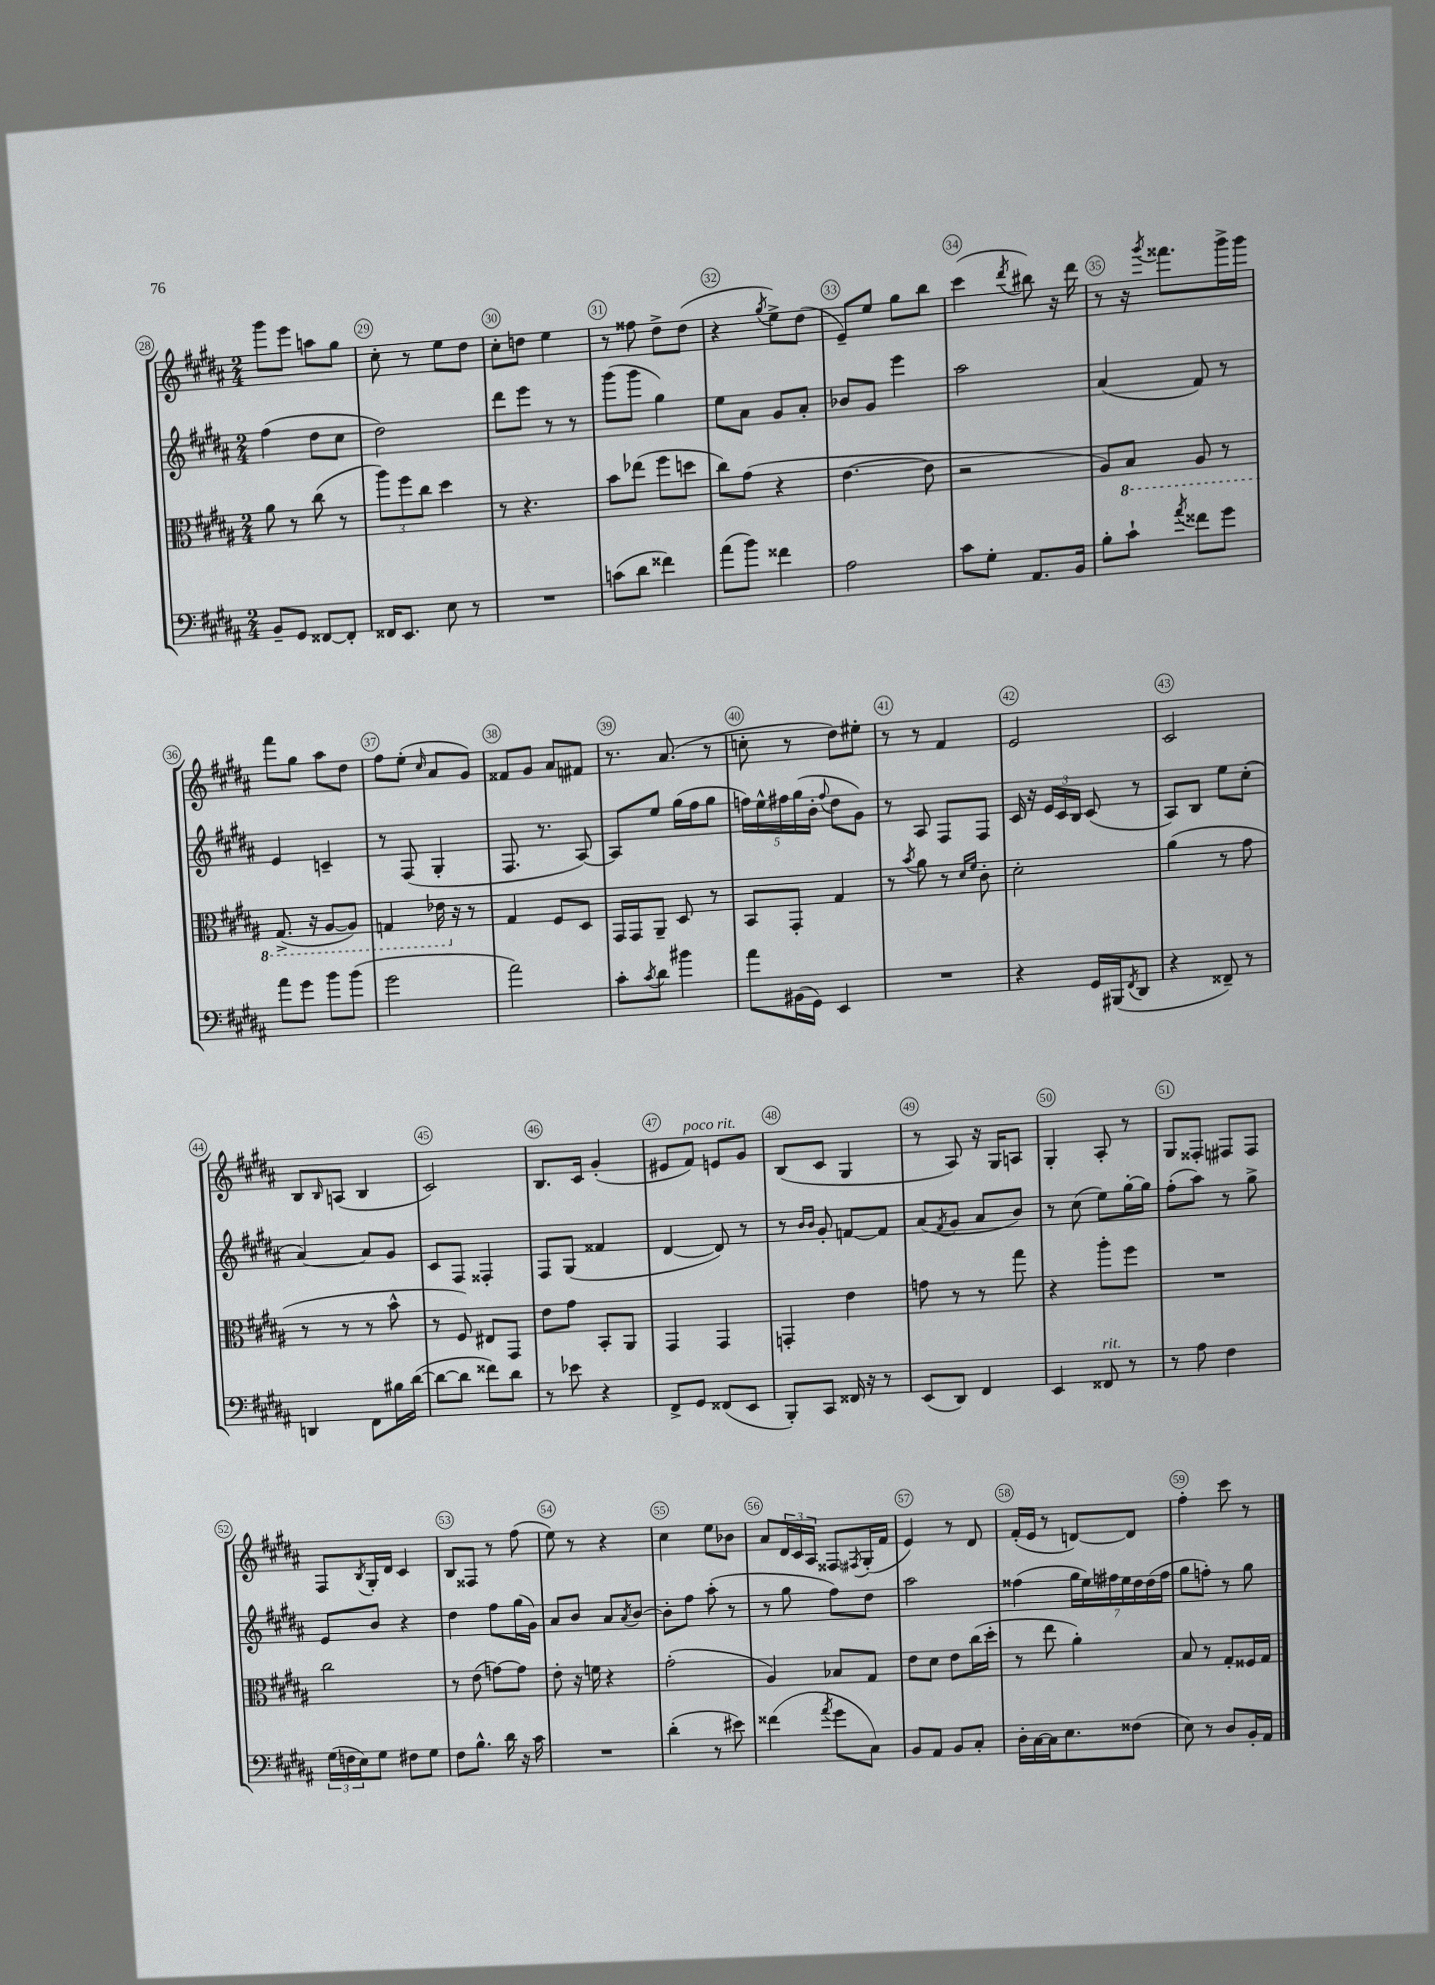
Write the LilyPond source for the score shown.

<<
\new StaffGroup <<
\new Staff = "s0" {
    \clef treble \key b \major \numericTimeSignature \time 2/4
    gis'''8 e'''8 a''8 gis''8 |
    cis''8-. r8 e''8 dis''8 |
    cis''8-. d''8 e''4 |
    r8 fisis''8 dis''8-> dis''8( |
    r4 \acciaccatura { gis''8 } e''8->) dis''8( |
    e'8--) e''8 gis''8 b''8 |
    cis'''4( \acciaccatura { dis'''8 } bis''8) r16 dis'''16 |
    r8 r16 \acciaccatura { gis'''8 } fisis'''8. gis'''16-> gis'''16 |
    fis'''8 gis''8 ais''8 dis''8 |
    fis''8 e''8-.( \grace { cis''16 } ais'8 gis'8) |
    fisis'8 gis'8 ais'8 fis'8 |
    r8. ais'8.( r8 |
    c''8-. r8 dis''8) eis''8-. |
    r8 r8 fis'4 |
    e'2 |
    cis'2 |
    b8 \grace { b16 } a8( b4 |
    cis'2) |
    b8. cis'16 gis'4-.( |
    eis'8 fis'8^\markup { \italic "poco rit." }) e'8 gis'8 |
    b8( cis'8 gis4 |
    r8 ais8) r16 gis16 a8 |
    gis4-. ais8-. r8 |
    gis8 fisis8-. fis8 fis8 |
    fis8 \acciaccatura { b8 } gis16-. dis'16 cis'4 |
    b8 fisis8 r8 fis''8( |
    e''8) r8 r4 |
    cis''4 e''8 bes'8 |
    ais'8 \tuplet 3/2 { dis'16 cis'16 ais16 } fisis8 \acciaccatura { fis8 } gis16-.( fis'16 |
    e'4) r8 dis'8 |
    fis'16-.( e'16 r8 d'8~) d'8 |
    fis''4-. cis'''8 r8 \bar "|." |
}
\new Staff = "s1" {
    \clef treble \key b \major \numericTimeSignature \time 2/4
    fis''4( dis''8 cis''8 |
    dis''2) |
    dis'''8 e'''8 r8 r8 |
    gis'''8( gis'''8 gis''4) |
    e''8 ais'8 gis'8 ais'8-. |
    bes'8 gis'8 e'''4 |
    ais''2 |
    ais'4( fis'8) r8 |
    e'4 c'4-- |
    r8 fis8( gis4-. |
    fis8. r8. ais8~) |
    ais8 e''8 gis''16( fis''16 gis''8 |
    \tuplet 5/4 { f''16) e''16-^ fis''16 gis''16( b'16-. } \appoggiatura { fis''8 } dis''8 gis'8) |
    r8 ais8 fis8 fis8 |
    cis'16 r16 \tuplet 3/2 { e'16 cis'16 b16 } cis'8( r8 |
    ais8) b8 e''8 cis''8-.( |
    ais'4~) ais'8 gis'8 |
    cis'8 fis8 fisis4-. |
    fis8 gis8( fisis'4 |
    dis'4~ dis'8) r8 |
    r8 \grace { b'16 b'16 } gis'8-. f'8~ f'8 |
    ais'8( \acciaccatura { fis'8 } gis'8 ais'8 b'8) |
    r8 cis''8( e''8) gis''16~-. gis''16 |
    fis''8-.( ais''8) r8 gis''8-> |
    e'8 b'8 r4 |
    dis''4 fis''8 gis''16( gis'16) |
    ais'8 b'8 ais'8 \acciaccatura { ais'8 } b'8~ |
    b'8-. fis''8 ais''8-.( r8 |
    r8 gis''8 fis''8) dis''8 |
    ais''2 |
    fisis''4( \tuplet 7/4 { gis''16 e''16) fis''16 e''16 dis''16 dis''16( fis''16 } |
    gis''8 f''8-.) r8 gis''8 \bar "|." |
}
\new Staff = "s2" {
    \clef alto \key b \major \numericTimeSignature \time 2/4
    ais'8 r8 cis''8( r8 |
    \tuplet 3/2 { ais''8) fis''8 cis''8 } dis''4 |
    r8 r4. |
    b'8 ees''8( fis''8 d''8 |
    cis''8) gis'8( r4 |
    e'4.~ e'8 |
    r2 |
    ais8) \ottava #-1 b,8 ais,8 r8 |
    gis,8.->( r16 ais,8~ ais,8) |
    g,4 ees16 \ottava #0 r16 r8 |
    gis4 fis8 dis8 |
    gis,16 gis,16 ais,8-- dis8 r8 |
    b,8 gis,8-. gis4 |
    r8 \acciaccatura { b'8 } ais'8 r8 \grace { dis'16 fis'16 } cis'8-. |
    dis'2-. |
    ais'4( r8 gis'8 |
    r8 r8 r8 b'8-^ |
    r8 fis8) eis8 gis,8 |
    e'8 gis'8 b,8-. ais,8 |
    gis,4 gis,4 |
    g,4-. e'4 |
    g'8 r8 r8 gis''8 |
    r4 ais''8-. fis''8 |
    R2 |
    cis''2 |
    r8 e'8( g'8~) g'8 |
    e'8-. r16 f'16 r4 |
    gis'2-.( |
    ais4) bes8 gis8 |
    e'8 dis'8 e'8 cis''16( dis''16-. |
    r8 e''8 ais'4-.) |
    b8 r8 gis8-. fisis16 gis16 \bar "|." |
}
\new Staff = "s3" {
    \clef bass \key b \major \numericTimeSignature \time 2/4
    b,8-- gis,8 fisis,8~ fisis,8-. |
    fisis,16 e,8. e8 r8 |
    R2 |
    c'8( dis'8 fisis'4) |
    ais'8( b'8) fisis'4 |
    ais2 |
    cis'8 gis8-. ais,8. b,16 |
    b8-. cis'8-! \acciaccatura { ais'8 } fisis'8 gis'8 |
    ais'8 gis'8 b'8 b'8( |
    gis'2 |
    ais'2) |
    cis'8-. \acciaccatura { cis'8 } dis'8 bis'4 |
    ais'8 bis,16( gis,16) e,4 |
    R2 |
    r4 gis,16 bis,,16( \acciaccatura { fis,8 } dis,8 |
    r4 fisis,8--) r8 |
    d,4 fis,8 bis16 dis'16~( |
    dis'8~ dis'8 fisis'8) dis'8 |
    r8 ees'8 r4 |
    fis,8-> gis,8 fisis,8( e,8 |
    b,,8-.) cis,8 fisis,16 r16 r8 |
    e,8( dis,8) fis,4 |
    e,4 fisis,8^\markup { \italic "rit." } r8 |
    r8 ais8 fis4 |
    \tuplet 3/2 { gis16( f16 e16) } gis8 fis8 gis8 |
    fis8 b8.-^ dis'16 r16 cis'16 |
    R2 |
    dis'4-.( r8 eis'8) |
    fisis'4( \acciaccatura { ais'8 } gis'8 cis8) |
    b,8 ais,8 b,8 cis8-. |
    dis16-. cis16~ cis16 e8. fisis8( |
    e8) r8 dis8 b,16-. ais,16 \bar "|." |
}
>>
>>
\layout { \context { \Score currentBarNumber = #28 \override BarNumber.break-visibility = ##(#f #t #t) barNumberVisibility = #all-bar-numbers-visible \override BarNumber.stencil = #(make-stencil-circler 0.1 0.3 ly:text-interface::print) } }
